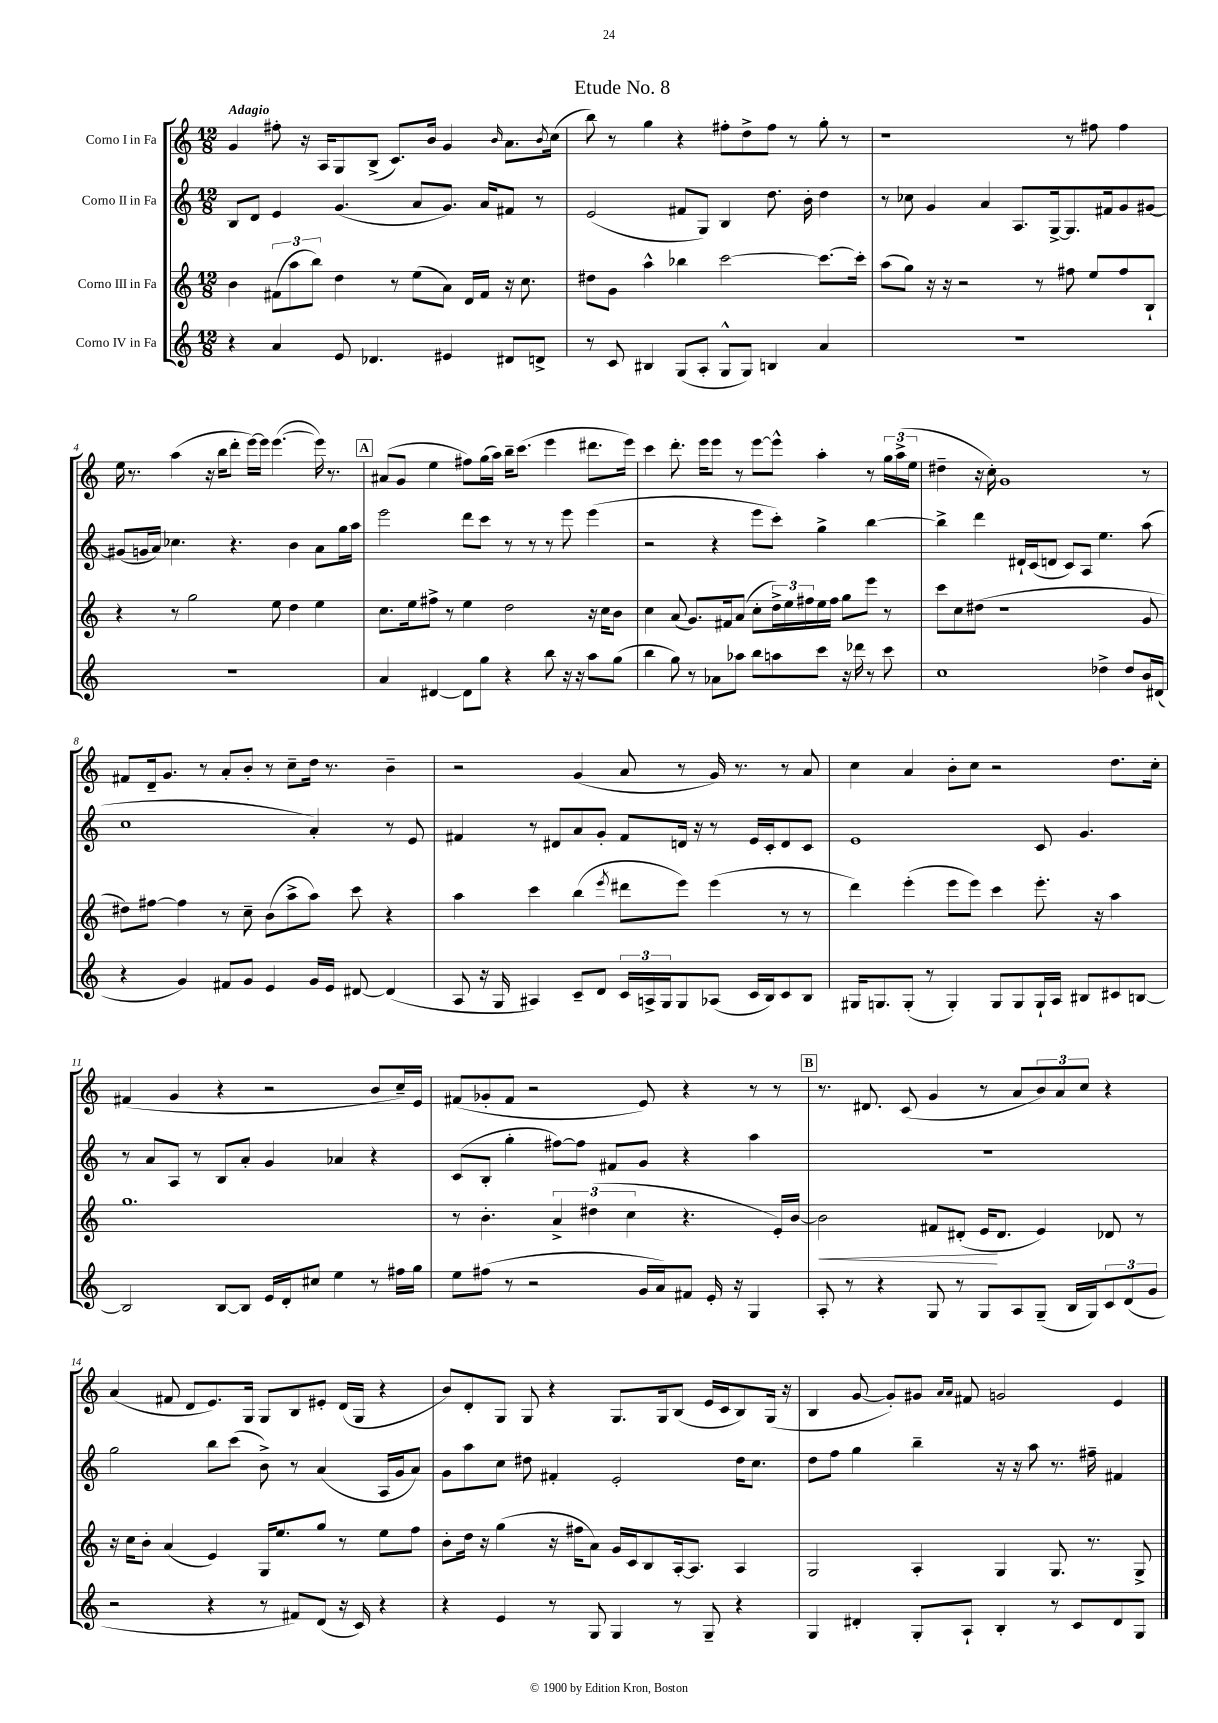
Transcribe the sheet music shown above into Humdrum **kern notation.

**kern	**kern	**kern	**kern
*staff4	*staff3	*staff2	*staff1
*clefG2	*clefG2	*clefG2	*clefG2
*k[]	*k[]	*k[]	*k[]
*M12/8	*M12/8	*M12/8	*M12/8
4r	4b	8B	4g
.	.	8d	.
4a	(12f#	4e	8ff#'
.	12aa	.	.
.	.	.	16r
.	12bb)	.	.
.	.	.	16A
8e	4dd	(4.g	8G
4.d-	.	.	(8B^
.	8r	.	8.c)
.	(8ee	8a	.
.	.	.	16b
4e#	8a)	8.g)	4g
.	16d	.	.
.	16f#	16a	.
.	.	.	16qqb
8d#	16r	8f#	8.a
.	8.cc	.	.
8d^	.	8r	.
.	.	.	8qb
.	.	.	(16cc
=	=	=	=
8r	8dd#	(2e	8bb)
8c	8g	.	8r
4B#	4aa^^	.	4gg
(8G	4bb-	8f#	4r
8A'	.	8G)	.
8G^^	[2ccc	4B	8ff#'
8G)	.	.	8dd^
4B	.	8.dd	8ff#
.	.	.	8r
.	.	16b'	.
4a	8.ccc_	4dd	8gg'
.	.	.	8r
.	16ccc']	.	.
=	=	=	=
1.r	(8aa	8r	1r
.	8gg)	8cc-	.
.	16r	4g	.
.	16r	.	.
.	2r	.	.
.	.	4a	.
.	.	8.A	.
.	8r	.	.
.	.	[16G^	.
.	8ff#	8.G]	8r
.	8ee	.	8ff#
.	.	16f#	.
.	8ff#	8g	4ff#
.	8B`	[8g#	.
=	=	=	=
1.r	4r	(8g#]	16ee
.	.	.	8.r
.	.	16g	.
.	.	16a)	.
.	8r	4.cc-	(4aa
.	2gg	.	.
.	.	.	16r
.	.	.	16bb
.	.	4.r	8ddd'
.	.	.	[16eee)
.	.	.	16eee]
.	8ee	.	([4.eee
.	4dd	4b	.
.	4ee	8a	16eee])
.	.	.	8.r
.	.	16gg	.
.	.	16aa	.
=	=	=	=
4a	8.cc	2eee	(8a#
.	.	.	8g
.	16ee	.	.
[4d#	8ff#^	.	4ee
.	8r	.	.
8d#]	4ee	8ddd	8ff#)
8gg	.	8ccc	(16gg
.	.	.	16aa)
4r	2dd	8r	16bb~
.	.	.	(8.ccc
.	.	8r	.
8bb	.	8r	4eee
16r	.	8eee	.
16r	.	.	.
8aa	16r	(4eee	8.ddd#
.	16cc	.	.
(8gg	8b	.	.
.	.	.	16eee)
=	=	=	=
4bb	4cc	2r	4ccc
8gg)	(8a	.	8.ddd'
8r	8.g)	.	.
.	.	.	16eee
8a-	.	4r	8eee
.	16f#	.	.
8aa-	(8a	.	8r
8bb	8cc'	8eee	[8eee
8aa	24dd^)	8ccc')	8eee^^]
.	24ee	.	.
.	24ff#	.	.
8ccc	16ee	4gg^	4aa'
.	16ff#	.	.
16r	8gg	.	.
16ddd-	.	.	.
8r	8eee	[4bb	8r
8ccc	8r	.	24gg
.	.	.	(24aa^
.	.	.	24ee
=	=	=	=
1cc	8ccc	4bb^]	4dd#~
.	8cc	.	.
.	(8dd#	4ddd	16r
.	.	.	16cc')
.	1r	.	1g
.	.	16d#`	.
.	.	(16c	.
.	.	8d	.
.	.	8c)	.
.	.	8A	.
4dd-^	.	4.ee	.
8dd-	.	.	.
16b	8g	(8aa	8r
(16d#	.	.	.
=	=	=	=
4r	8dd#)	1cc	8f#
.	[8ff#	.	16d~
.	.	.	8.g
4g)	4ff#]	.	.
.	.	.	8r
8f#	8r	.	8a'
8g	8cc~	.	8b'
4e	(8b	.	8r
.	8aa^	.	8cc~
16g	8aa)	4a')	16dd
16e	.	.	8.r
[8d#	8ccc	.	.
(4d#]	4r	8r	4b~
.	.	8e	.
=	=	=	=
8A	4aa	4f#	2r
16r	.	.	.
16G	.	.	.
4A#)	4ccc	8r	.
.	.	8d#	.
8c~	(4bb	8a	(4g
8d	.	8g'	.
.	8qeee	.	.
24c	8ddd#	8f#	8a
24A^	.	.	.
24G	.	.	.
8G	8eee)	16d	8r
.	.	16r	.
(8A-	(4eee	8r	16g)
.	.	.	8.r
16c	.	16e	.
16B)	.	16c'	.
8c	8r	8d	8r
8B	8r	8c	8a
=	=	=	=
16G#	4ddd)	1e	4cc
8.G	.	.	.
(8G'	(4eee'	.	4a
8r	.	.	.
4G')	8eee	.	8b'
.	8eee)	.	8cc
8G	4ccc	.	2r
8G	.	.	.
16G`	8.eee'	8c	.
16A	.	.	.
8B#	.	4.g	.
.	16r	.	.
8c#	4aa	.	8.dd
[8B	.	.	.
.	.	.	16cc'
=	=	=	=
2B]	1.gg	8r	(4f#
.	.	8a	.
.	.	8A	4g
.	.	8r	.
[8B	.	8B	4r
8B]	.	8a'	.
16e	.	4g	2r
16d'	.	.	.
8cc#	.	.	.
4ee	.	4a-	.
8r	.	4r	8b
16ff#	.	.	16cc~)
16gg	.	.	16e
=	=	=	=
8ee	8r	(8c	(8f#
(8ff#	4.b'	8B'	8g-'
8r	.	4gg'	8f#
2r	.	.	2r
.	6a^	[8ff#)	.
.	.	8ff#]	.
.	(6dd#	.	.
.	.	8f#	.
.	6cc	.	.
16g	.	8g	8e)
16a)	.	.	.
8f#	4.r	4r	4r
16e'	.	.	.
16r	.	.	.
4G	.	4aa	8r
.	16e')	.	8r
.	[16b	.	.
=	=	=	=
8A'	2b]	1.r	8.r
8r	.	.	.
.	.	.	8.d#
4r	.	.	.
.	.	.	(8c
8G	8f#	.	4g
8r	(8d#'	.	.
8G	16e	.	8r
.	8.d#	.	.
8A	.	.	8a
(8G~	4e)	.	12b)
.	.	.	12a
16B	.	.	.
.	.	.	12cc
16G)	.	.	.
12c	8d-	.	4r
(12d	.	.	.
.	8r	.	.
12g	.	.	.
=	=	=	=
2r	16r	2gg	(4a
.	16cc	.	.
.	8b'	.	.
.	(4a	.	8f#
.	.	.	8d
4r	4e)	8bb	8.e)
.	.	(8ccc	.
.	.	.	16G
8r	16G	8b^)	8G
.	8.ee	.	.
8f#)	.	8r	8B
(8d	8gg	(4a	8e#'
16r	8r	.	(16d
16c)	.	.	16G
4r	8ee	16A	4r
.	.	16g	.
.	8ff	8a)	.
=	=	=	=
4r	8b'	8g	8b)
.	16dd	8aa	8d'
.	16r	.	.
4e	(4gg	8cc	8G
.	.	8dd#	8G
8r	16r	4f#'	4r
.	16ff#	.	.
8G	8a)	.	.
4G	16g	2e'	8.G
.	16c	.	.
.	8B	.	.
.	.	.	16G
8r	[16A'	.	(8B
.	8.A]	.	.
8G~	.	.	16e
.	.	.	16c
4r	4A	16dd#	8B)
.	.	8.cc	.
.	.	.	(16G
.	.	.	16r
=	=	=	=
4G	2G	8dd	4B
.	.	8ff	.
4d#'	.	4gg	[8g
.	.	.	8g'])
8G'	4A'	4bb~	8g#
.	.	.	16qqa
.	.	.	16qqa
8A`	.	.	8f#
4B'	4G	16r	2g
.	.	16r	.
.	.	8aa	.
8r	8.G	8.r	.
8c	.	.	.
.	8.r	16ff#~	.
8d#	.	4f#	4e
8G	8G^	.	.
==	==	==	==
*-	*-	*-	*-
